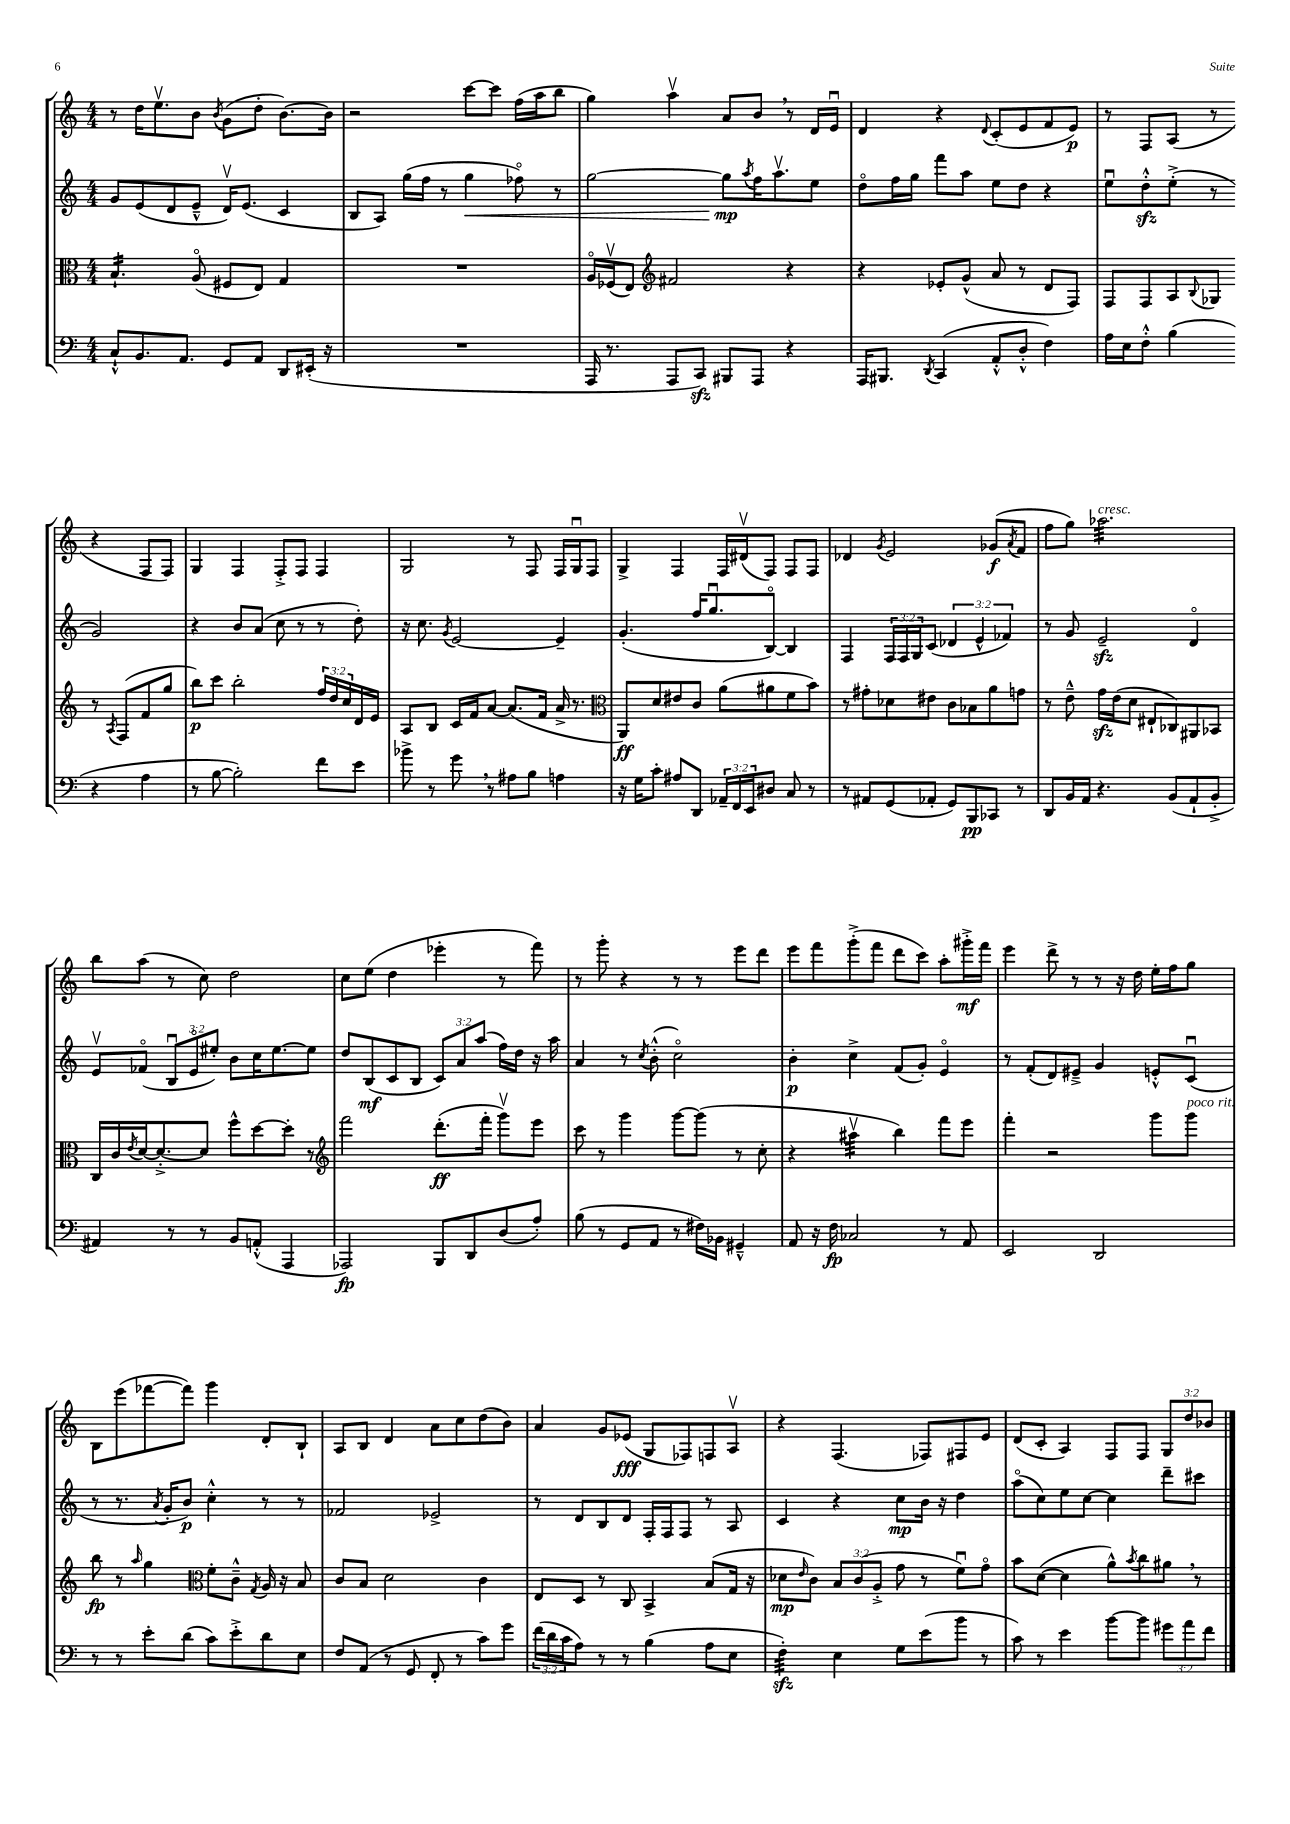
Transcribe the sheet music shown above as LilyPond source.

<<
\new StaffGroup <<
\new Staff = "s0" {
    \clef treble \key c \major \numericTimeSignature \time 4/4 \override Staff.TupletNumber.text = #tuplet-number::calc-fraction-text
    r8 d''16 e''8.\upbow b'8 \acciaccatura { b'8 } g'8( d''8-. b'8.~) b'16 |
    r2 c'''8~ c'''8 f''16( a''16 b''8 |
    g''4) a''4\upbow a'8 b'8 \breathe r8 d'16 e'16\downbow |
    d'4 r4 \appoggiatura { d'8 } c'8-.( e'8 f'8 e'8\p) |
    r8 f8 a8( r8 r4 f8 f8) |
    g4 f4 f8-.-> f8 f4 |
    g2 r8 f8 f16 g16\downbow f8 |
    g4-> f4 f16 dis'16\upbow( f8) f8 f8 |
    des'4 \acciaccatura { g'8 } e'2 ges'8\f( \acciaccatura { a'8 } f'8 |
    f''8 g''8) aes''2.:32^\markup { \italic "cresc." } |
    b''8 a''8( r8 c''8) d''2 |
    c''8 e''8( d''4 ees'''4-. r8 f'''8) |
    r8 g'''8-. r4 r8 r8 e'''8 d'''8 |
    e'''8 f'''8 g'''8-.->( f'''8 d'''8 c'''8) a''8-. gis'''16-.->\mf f'''16 |
    e'''4 d'''8-> r8 r8 r16 d''16 e''16-. f''16 g''8 |
    b8 e'''8( fes'''8~ fes'''8) g'''4 d'8-. b8-! |
    a8 b8 d'4 a'8 c''8 d''8( b'8) |
    a'4 g'8 ees'8\fff( g8 fes8) f8 a8\upbow |
    r4 f4.( fes8) fis8 e'8 |
    d'8( c'8-. a4) f8 f8 \tuplet 3/2 { g8 d''8 bes'8 } \bar "|." |
}
\new Staff = "s1" {
    \clef treble \key c \major \numericTimeSignature \time 4/4 \override Staff.TupletNumber.text = #tuplet-number::calc-fraction-text
    g'8 e'8( d'8 e'8---^ d'16\upbow) e'8.( c'4 |
    b8 a8) g''16( f''16 r8 g''4\< fes''8\flageolet) r8 |
    g''2~ g''8\mp\! \acciaccatura { a''8 } f''16 a''8.\upbow e''8 |
    d''8\flageolet f''16 g''16 f'''8 a''8 e''8 d''8 r4 |
    e''8\downbow d''8-.-^\sfz e''8-.->( r8 g'2) |
    r4 b'8 a'8( c''8 r8 r8 d''8-.) |
    r16 c''8. \acciaccatura { g'8 } e'2~ e'4-- |
    g'4.-.( f''16 g''8.\downbow b8~\flageolet) b4 |
    f4 \tuplet 3/2 { f16 f16 g16 } c'8( \tuplet 3/2 { des'4 e'4-^ fes'4) } |
    r8 g'8 e'2--\sfz d'4\flageolet |
    e'8\upbow fes'8\flageolet( \tuplet 3/2 { b8\downbow e'8\flageolet eis''8-.) } b'8 c''16 eis''8.~ eis''8 |
    d''8 b8\mf( c'8 b8 \tuplet 3/2 { c'8) a'8 a''8( } f''16) d''16 r16 a''16 |
    a'4 r8 \acciaccatura { c''8 } b'8-.-^( c''2\flageolet) |
    b'4-.\p c''4-> f'8( g'8-.) e'4\flageolet |
    r8 f'8-.( d'8) eis'8---> g'4 e'8-.-^ c'8\downbow( |
    r8 r8. \acciaccatura { a'8 } g'16-. b'8\p) c''4-.-^ r8 r8 |
    fes'2 ees'2-> |
    r8 d'8 b8 d'8 f16-. f16 f8 r8 a8 |
    c'4 r4 c''8\mp b'16 r16 d''4 |
    a''8\flageolet( c''8) e''8 c''8~ c''4 d'''8-- cis'''8 \bar "|." |
}
\new Staff = "s2" {
    \clef alto \key c \major \numericTimeSignature \time 4/4 \override Staff.TupletNumber.text = #tuplet-number::calc-fraction-text
    b4.:16-! a8\flageolet( fis8 e8) g4 |
    R1 |
    a16\flageolet fes16\upbow( e8) \clef treble fis'2 r4 |
    r4 ees'8-. g'8-^( a'8 r8 d'8 f8) |
    f8 f8 a8 \appoggiatura { b8 } ges8 r8 \acciaccatura { a8 } f8( f'8 g''8 |
    b''8\p) c'''8 b''2-. \tuplet 3/2 { f''16 d''16 c''16 } d'16 e'16 |
    a8 b8 c'16 f'16 a'8~ a'8.( f'16 a'16-> r8. |
    \clef alto a,8\ff) d'8 eis'8 c'8 a'8( ais'8 f'8 b'8) |
    r8 gis'8-. des'8 eis'8 c'8 bes8 a'8 g'8 |
    r8 e'8---^ g'16\sfz e'16( d'8 eis8-! ces8) ais,8 bes,8 |
    c16 c'16 \acciaccatura { e'8 } d'16~ d'8.~-.-> d'8 f''8-^ d''8~ d''8-. r8 |
    \clef treble f'''2 d'''8.-.\ff( f'''16-. g'''8\upbow) e'''8 |
    c'''8 r8 g'''4 g'''8~ g'''8( r8 c''8-. |
    r4 ais''4:32\upbow b''4) f'''8 e'''8 |
    f'''4-. r2 g'''8 g'''8^\markup { \italic "poco rit." } |
    b''8\fp r8 \grace { a''16 } g''4 \clef alto f'8-. c'8---^ \acciaccatura { g8 } a16 r16 b8 |
    c'8 b8 d'2 c'4 |
    e8 d8 r8 c8 b,4-> b8( g16 r16 |
    des'8\mp \grace { e'16 } c'8) \tuplet 3/2 { b8 c'8( a8-.-> } g'8 r8 f'8\downbow) g'8\flageolet |
    b'8 d'8~( d'4 a'8-^) \acciaccatura { b'8 } c''8 ais'8 \breathe r8 \bar "|." |
}
\new Staff = "s3" {
    \clef bass \key c \major \numericTimeSignature \time 4/4 \override Staff.TupletNumber.text = #tuplet-number::calc-fraction-text
    c8-!-^ b,8. a,8. g,8 a,8 d,8 eis,16-.( r16 |
    R1 |
    a,,16 r8. a,,8 c,8\sfz) bis,,8 a,,8 r4 |
    a,,16 bis,,8. \acciaccatura { d,8 } c,4( a,8-.-^ d8-.-^ f4) |
    a16 e16 f8-.-^ b4( r4 a4 |
    r8 b8~ b2-.) f'8 e'8 |
    bes'8-> r8 g'8 \breathe r8 ais8 b8 a4 |
    r16 g16 c'8-. ais8 d,8 \tuplet 3/2 { aes,16-- f,16 e,16 } dis8 c8 r8 |
    r8 ais,8 g,8( aes,8-. g,8) b,,8\pp ces,8 r8 |
    d,8 b,16 a,16 r4. b,8( a,8-! b,8-.-> |
    ais,4) r8 r8 b,8 a,8-.-^( a,,4 |
    aes,,2\fp) b,,8 d,8 d8( a8-.) |
    b8( r8 g,8 a,8 r8 fis16) bes,16 gis,4---^ |
    a,8 r16 f16\fp ces2 r8 a,8 |
    e,2 d,2 |
    r8 r8 e'8-. d'8( c'8) e'8-.-> d'8 e8 |
    f8 a,8( r8 g,8 f,8-. r8 c'8) g'8 |
    \tuplet 3/2 { f'16( d'16 c'16 } a8) r8 r8 b4( a8 e8 |
    f4:32-.\sfz) e4 g8 e'8( b'8 r8 |
    c'8) r8 e'4 b'8~ b'8 \tuplet 3/2 { gis'8 a'8 f'8 } \bar "|." |
}
>>
>>
\layout { \context { \Score \remove "Bar_number_engraver" } }
